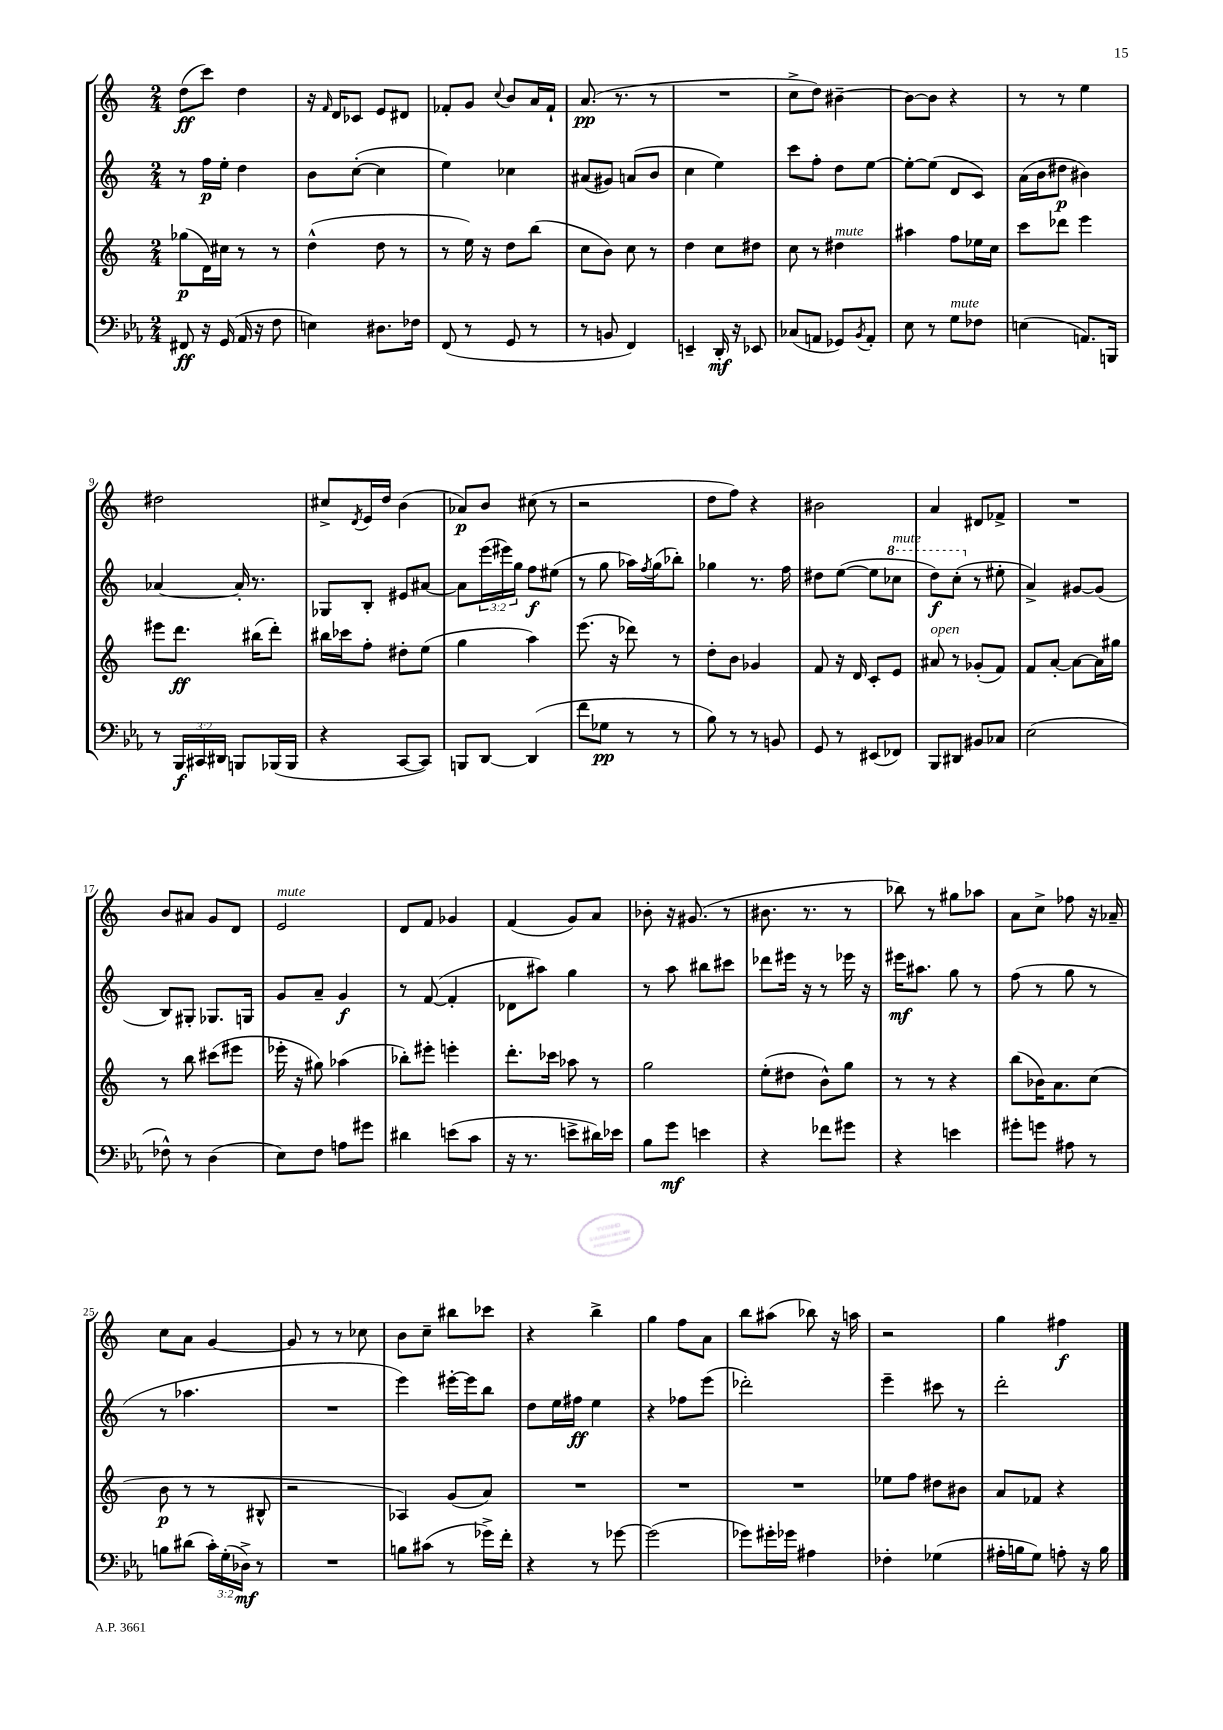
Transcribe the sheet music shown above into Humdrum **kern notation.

**kern	**kern	**kern	**kern
*staff4	*staff3	*staff2	*staff1
*clefF4	*clefG2	*clefG2	*clefG2
*k[b-e-a-]	*k[]	*k[]	*k[]
*M2/4	*M2/4	*M2/4	*M2/4
8FF#/	(8gg-\L	8r	(8dd\L
16r	16d\L)	16ff\LL	8ccc\J)
(16GG/	16cc#\JJ	16ee'\JJ	.
16AA-/	8r	4dd\	4dd\
16r	.	.	.
8F\	8r	.	.
=	=	=	=
4E\)	(4dd^^\	8b\L	16r
.	.	.	16qqf/
.	.	.	16d/LK
.	.	([8cc'\J	8c-/J
8.D#\L	8dd\	4cc\]	8e/L
.	8r	.	8d#/J
16F-\Jk	.	.	.
=	=	=	=
(8FF/	8r	4ee\)	8f-'/L
8r	16ee\)	.	8g/J
.	16r	.	.
.	.	.	8qqcc/
8GG/	8dd\L	4cc-\	8b/L
8r	(8bb\J	.	16a/L
.	.	.	16f-`/JJ
=	=	=	=
8r	8cc\L	(8a#/L	(8.a/
8BB/	8b\J)	8g#/J)	.
.	.	.	8.r
4FF/)	8cc\	(8a/L	.
.	8r	8b/J	8r
=	=	=	=
4EE~/	4dd\	4cc\	2r
16DD'/	8cc\L	4ee\)	.
16r	.	.	.
8EE-/	8dd#\J	.	.
=	=	=	=
(8C-/L	8cc\	8ccc\L	8cc^\L
8AA/J	8r	8ff'\J	8dd\J)
8GG-/L)	4dd#\	8dd\L	[4b#~\
8qBB-/	.	.	.
8AA'/J	.	[8ee\J	.
=	=	=	=
8E-\	4aa#\	8ee'\_L	8b#\_L
8r	.	(8ee\]J	8b#\]J
8G\L	8ff\L	8d/L	4r
8F-\J	16ee-\L	8c/J)	.
.	16cc\JJ	.	.
=	=	=	=
(4E\	8ccc\L	(16a\LL	8r
.	.	16b\J	.
.	8ddd-\J	8dd#\J	8r
8.AA/L)	4eee\	4b#\)	4ee\
16BBB/Jk	.	.	.
=	=	=	=
8r	8eee#\L	[4a-/	2dd#\
24BBB-/LL	8.ddd\J	.	.
24CC#/	.	.	.
24DD#/JJ	.	.	.
8BBB/L	.	16a-'/]	.
.	(16bb#\LK	8.r	.
(16BBB-/L	8ddd'\J)	.	.
16BBB-/JJ	.	.	.
=	=	=	=
4r	16bb#\LL	8G-/L	8cc#^/L
.	16ccc-\J	.	.
.	.	.	8qd/
.	8ff'\J	8B'/J	16e/L
.	.	.	16dd/JJ
[8CC/L	8dd#'\L	8e#/L	(4b\
8CC/]J)	(8ee\J	[8a#/J	.
=	=	=	=
8BBB/L	4gg\	8a#\]L	8a-/L)
[8DD/J	.	(24eee\L	8b/J
.	.	24eee#\)	.
.	.	24gg\JJ	.
(4DD/]	4aa\)	8ff\L	(8cc#\
.	.	(8ee#\J	8r
=	=	=	=
8f\L	(8.eee\	8r	2r
8G-\J	.	8gg\	.
.	16r	.	.
8r	8ddd-\)	16aa-\LL)	.
.	.	8qff/	.
.	.	(16gg\J	.
8r	8r	8bb-'\J)	.
=	=	=	=
8B-\)	8dd'\L	4gg-\	8dd\L
8r	8b\J	.	8ff\J)
8r	4g-/	8.r	4r
8BB/	.	.	.
.	.	16ff\	.
=	=	=	=
8GG/	8f/	8dd#\L	2b#\
8r	16r	([8ee\J	.
.	16d/	.	.
(8EE#/L	8c'/L	8ee\]L	.
8FF-/J)	8e/J	8ccc-\J	.
=	=	=	=
8BBB-/L	8a#/	8ddd\L)	4a/
8DD#/J	8r	(8ccc'\J	.
8BB#/L	(8g-'/L	8r	8d#/L
8C-/J	8f/J)	8ee#'\	8f-^/J
=	=	=	=
(2E-\	8f/L	4a^/)	2r
.	[8a'/J	.	.
.	8a\_L	[8g#/L	.
.	16a\]L	(8g#/]J	.
.	16gg#\JJ	.	.
=	=	=	=
8F-^^\)	8r	8B/L)	8b/L
8r	8bb\	8G#'/J	8a#/J
(4D\	(8ccc#\L	8.G-/L	8g/L
.	8eee#\J	.	8d/J
.	.	16G/Jk	.
=	=	=	=
8E-\L)	16eee-'\	8g/L	2e/
.	16r	.	.
8F\J	8gg#\)	8a~/J	.
8A\L	(4aa-\	4g/	.
8g#\J	.	.	.
=	=	=	=
4d#\	8bb-'\L)	8r	8d/L
.	8eee#'\J	([8f/	8f/J
(8e\L	4eee'\	4f'/]	4g-/
8c\J	.	.	.
=	=	=	=
16r	8.ddd'\L	8d-\L	(4f/
8.r	.	.	.
.	.	8aa#\J)	.
.	16ccc-\Jk	.	.
8e^\L	8aa-\	4gg\	8g/L)
16d#\L)	8r	.	8a/J
16e-\JJ	.	.	.
=	=	=	=
8B-\L	2gg\	8r	8b-'\
8g\J	.	8aa\	16r
.	.	.	(8.g#/
4e\	.	8bb#\L	.
.	.	8ccc#\J	8r
=	=	=	=
4r	(8ee'\L	8ddd-\L	8.b#\
.	8dd#\J	16eee#\Jk	.
.	.	16r	8.r
8f-\L	8b^^\L)	8r	.
8g#\J	8gg\J	16eee-\	8r
.	.	16r	.
=	=	=	=
4r	8r	16eee#\LK	8bb-\)
.	.	8.aa#\J	.
.	8r	.	8r
4e\	4r	8gg\	8gg#\L
.	.	8r	8aa-\J
=	=	=	=
8g#'\L	(8bb\L	(8ff\	8a\L
8g\J	16b-\K)	8r	8cc^\J
.	8.a\	.	.
8A#\	.	8gg\	8ff-\
8r	(8cc\J	8r	16r
.	.	.	16a-~/
=	=	=	=
8B\L	8b\	8r	8cc\L
(8d#\J	8r	4.aa-\	8a\J
24c'\LL)	8r	.	[4g/
(24G'\	.	.	.
24D-^\JJ)	.	.	.
8r	8B#^^/	.	.
=	=	=	=
2r	2r	2r	8g/]
.	.	.	8r
.	.	.	8r
.	.	.	8cc-\
=	=	=	=
8B\L	4A-/)	4eee\)	8b\L
(8c#\J	.	.	8cc~\J
8r	(8g/L	[16eee#'\LL	8bb#\L
.	.	16eee#\]J	.
16g-^\LL)	8a/J)	8bb\J	8ccc-\J
16f'\JJ	.	.	.
=	=	=	=
4r	2r	8dd\L	4r
.	.	16ee\L	.
.	.	16ff#\JJ	.
8r	.	4ee\	4bb^\
[8g-\	.	.	.
=	=	=	=
(2g-\]	2r	4r	4gg\
.	.	8ff-\L	8ff\L
.	.	(8eee\J	8a\J
=	=	=	=
8g-\L)	2r	2ddd-'\)	8bb\L
16g#'\L	.	.	(8aa#\J
16g-\JJ	.	.	.
4A#\	.	.	8bb-\)
.	.	.	16r
.	.	.	16aa\
=	=	=	=
4F-'\	8ee-\L	4eee~\	2r
.	8ff\J	.	.
(4G-\	8dd#\L	8ccc#\	.
.	8b#\J	8r	.
=	=	=	=
16A#'\LL	8a/L	2ddd'\	4gg\
16B\J	.	.	.
8G\J)	8f-/J	.	.
8A'\	4r	.	4ff#\
16r	.	.	.
16B\	.	.	.
==	==	==	==
*-	*-	*-	*-
